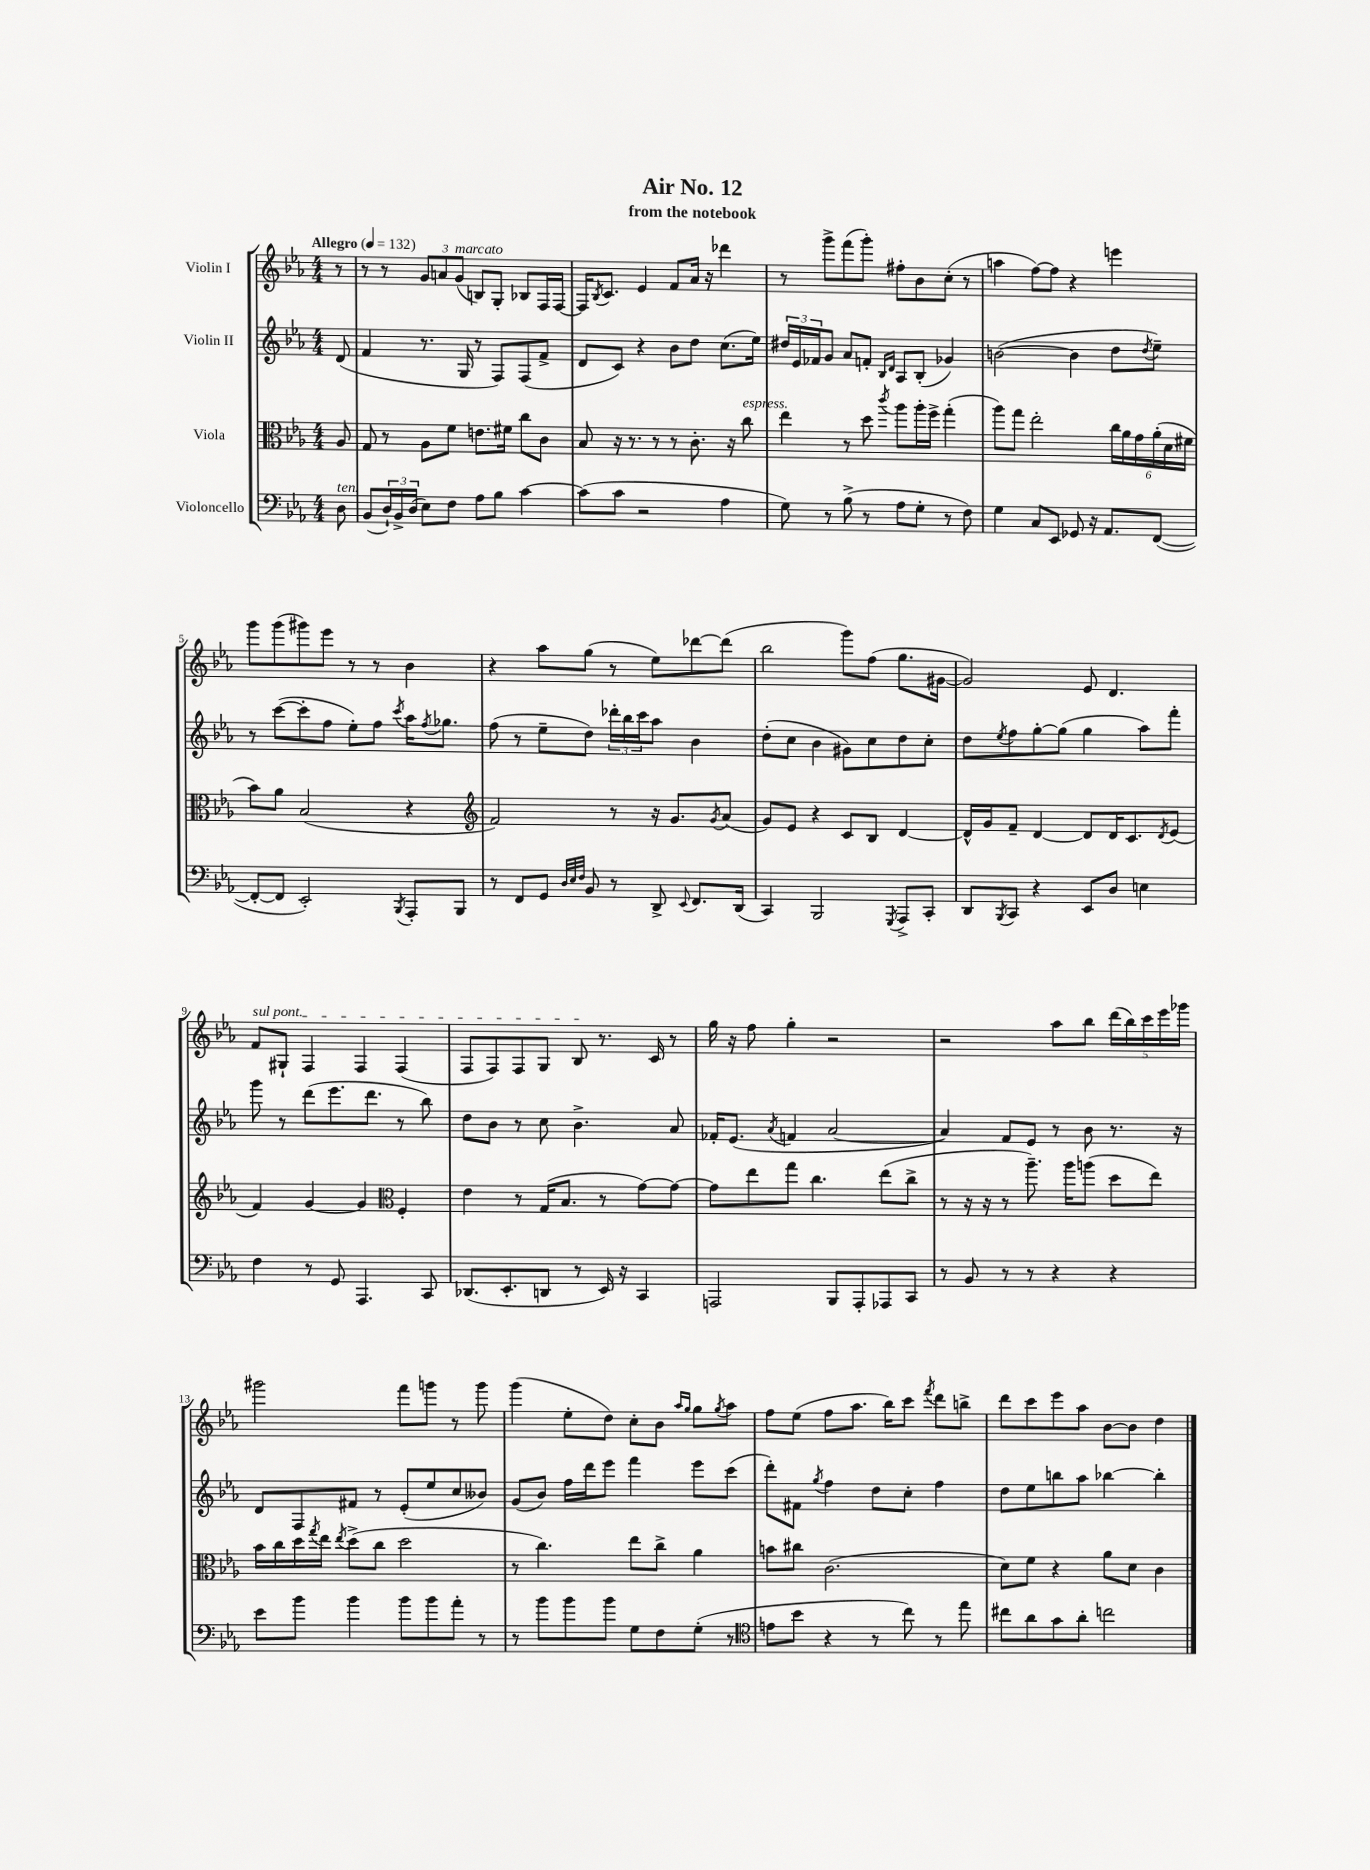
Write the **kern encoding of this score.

**kern	**kern	**kern	**kern
*staff4	*staff3	*staff2	*staff1
*clefF4	*clefC3	*clefG2	*clefG2
*k[b-e-a-]	*k[b-e-a-]	*k[b-e-a-]	*k[b-e-a-]
*M4/4	*M4/4	*M4/4	*M4/4
*MM132	*MM132	*MM132	*MM132
8D	8A-	(8d	8r
=	=	=	=
(8BB-	8G	4f	8r
24D`)	8r	.	8r
24BB-^	.	.	.
(24D	.	.	.
8E-)	8A-	8.r	12g
.	.	.	12a
8F	8f	.	.
.	.	.	(12g
.	.	16G	.
8A-	8.e	8r	8B)
8B-	.	8F)	8G'
.	16f#	.	.
[4c	8cc	(8F	8B-
.	8c	8f^	16F
.	.	.	[16F
=	=	=	=
(8c]	8B-	8d	16F]
.	.	.	8qB-
.	.	.	8.c
8c	16r	8c)	.
.	8.r	.	.
2r	.	4r	4e-
.	8r	.	.
.	8r	8b-	8f
.	8.c'	8dd	16a-
.	.	.	16r
4A-	.	(8.cc	4ddd-
.	16r	.	.
.	8cc	.	.
.	.	16ee-)	.
=	=	=	=
8G)	4ee-	24dd#	8r
.	.	24e-	.
.	.	24f-	.
8r	.	8g	8ggg^
(8B-^	8r	8a-	(8fff
8r	8dd	8f'	8ggg')
.	.	16qqB-	.
.	8qccc	16qqd	.
8A-	8aa-	8A-	8ff#'
8G'	16aa-'	(8B-'	8b-
.	16ff^	.	.
8r	(4gg'	4g-)	(8cc'
8F)	.	.	8r
=	=	=	=
4G	8aa-)	([2b	4aa
.	8gg	.	.
8C	2ee-'	.	[8ff)
8EE-	.	.	8ff]
8GG-	.	4b]	4r
16r	.	.	.
8.AA-	.	.	.
.	24cc	8dd	4eee
.	24a-	.	.
.	24g	.	.
.	.	8qdd	.
([8FF	(24a-'	8ee-~)	.
.	24d	.	.
.	24f#	.	.
=	=	=	=
8FF'_	8b-)	8r	8ggg
8FF]	8a-	([8ccc	(8ggg
2EE-')	(2B-	8ccc']	8ggg#)
.	.	8ff	8eee-
.	.	8ee-')	8r
.	.	8ff	8r
8qBBB-	.	8qccc	.
8AAA-'	4r	16aa-	4b-
.	.	8qff	.
.	.	8.gg-	.
8BBB-	.	.	.
=	=	=	=
*	*clefG2	*	*
8r	2f)	(8ff	4r
8FF	.	8r	.
8GG	.	8ee-~	8aa-
32qqD	.	.	.
32qqE-	.	.	.
32qqF	.	.	.
8BB-	.	8dd)	(8gg
8r	8r	24ddd-'	8r
.	.	24bb-	.
.	.	24ccc	.
8DD^	16r	8aa-	8ee-)
.	8.g	.	.
8qqEE-	.	.	.
8.FF	.	4b-	[8ddd-
.	8qg	.	.
.	(8a-	.	(8ddd-]
(16DD	.	.	.
=	=	=	=
4CC)	8g)	(8dd'	2bb-
.	8e-	8cc	.
2BBB-	4r	4b-	.
.	8c	8g#)	8ggg)
.	8B-	8cc	(8ff
8qGGG	.	.	.
8AAA-^	[4d	8dd	8.gg
8CC'	.	8cc'	.
.	.	.	[16g#
=	=	=	=
8DD	16d^^]	8dd	2g#])
.	16g	.	.
8qBBB-	.	8qee-	.
8CC	8f~	8ff	.
4r	[4d	[8gg'	.
.	.	(8gg]	.
8EE-	8d]	4gg	8e-
8D	16d	.	4.d
.	8.c	.	.
4E	.	8aa-)	.
.	8qd	.	.
.	(8e-	8fff'	.
=	=	=	=
4F	4f)	8ggg	8f
.	.	8r	8G#`
8r	[4g	(8ddd	4F
8GG	.	8.eee-	.
4.AAA-	4g]	.	4F
.	.	8.ddd	.
*	*clefC3	*	*
.	4F'	8r	(4F
8CC	.	8bb-)	.
=	=	=	=
(8.DD-	4e-	8dd	8F
.	.	8b-	8F)
8.EE-'	.	.	.
.	8r	8r	8F
8DD	(16G	8cc	8G
.	8.B-	.	.
8r	.	4.b-^	8B-
16EE-)	8r	.	8.r
16r	.	.	.
4CC	[8g)	.	.
.	.	.	16c
.	8g_	8a-	8r
=	=	=	=
2AAA	8g]	16f-'	16gg
.	.	(8.e-	16r
.	8ee-	.	8ff
.	.	8qa-	.
.	8gg	4f	4gg'
.	4.cc	.	.
8BBB-	.	[2a-	2r
8AAA'	.	.	.
8AAA-	(8ee-	.	.
8CC	8cc^	.	.
=	=	=	=
8r	8r	4a-])	2r
8BB-	16r	.	.
.	16r	.	.
8r	8r	8f	.
8r	8.aa-~)	8e-	.
4r	.	8r	8aa-
.	16aa-	.	.
.	(8aa	8b-	8bb-
4r	8dd	8.r	(20ddd
.	.	.	20bb-)
.	.	.	20ccc
.	8ee-)	.	.
.	.	.	20eee-
.	.	16r	.
.	.	.	20ggg-
=	=	=	=
8e-	16b-	8d	2ggg#
.	16cc	.	.
8b-	16dd	8F	.
.	8qgg	.	.
.	16ee-	.	.
.	8qee-	.	.
4b-	(8dd^	8f#	.
.	8cc	8r	.
8b-	2dd	(8e-'	8fff
8b-	.	8ee-	8ggg
8a-'	.	8cc	8r
8r	.	8b--)	8ggg
=	=	=	=
8r	8r	(8g	(4ggg
8b-	4.cc)	8b-)	.
8b-	.	16ff	8ee-'
.	.	16ddd	.
8b-	.	8eee-	8dd)
8G	8ee-	4fff	8cc'
8F	8cc^	.	8b-
.	.	.	16qqaa-
.	.	.	16qqgg
(8G'	4a-	8eee-	8gg
.	.	.	8qgg
8r	.	(8ccc	8aa-
=	=	=	=
*clefC4	*	*	*
8e	8b	8ddd')	8ff
8b-	8cc#	8f#	(8ee-
.	.	8qgg	.
4r	(2.c	4ff	8ff
.	.	.	8.aa-
8r	.	8dd	.
.	.	.	16bb-)
8cc)	.	8cc'	8ccc
.	.	.	8qfff
8r	.	4ff	8ddd
8ee-	.	.	8bb^
=	=	=	=
8cc#	8d)	8dd	8ddd
8a-	8f	8ee-	8ccc
8g	4r	8bb	8eee-
8a-'	.	8aa-	8aa-
2cc	8a-	[4bb-	[8b-
.	8d	.	8b-]
.	4c	4bb-']	4dd
==	==	==	==
*-	*-	*-	*-
